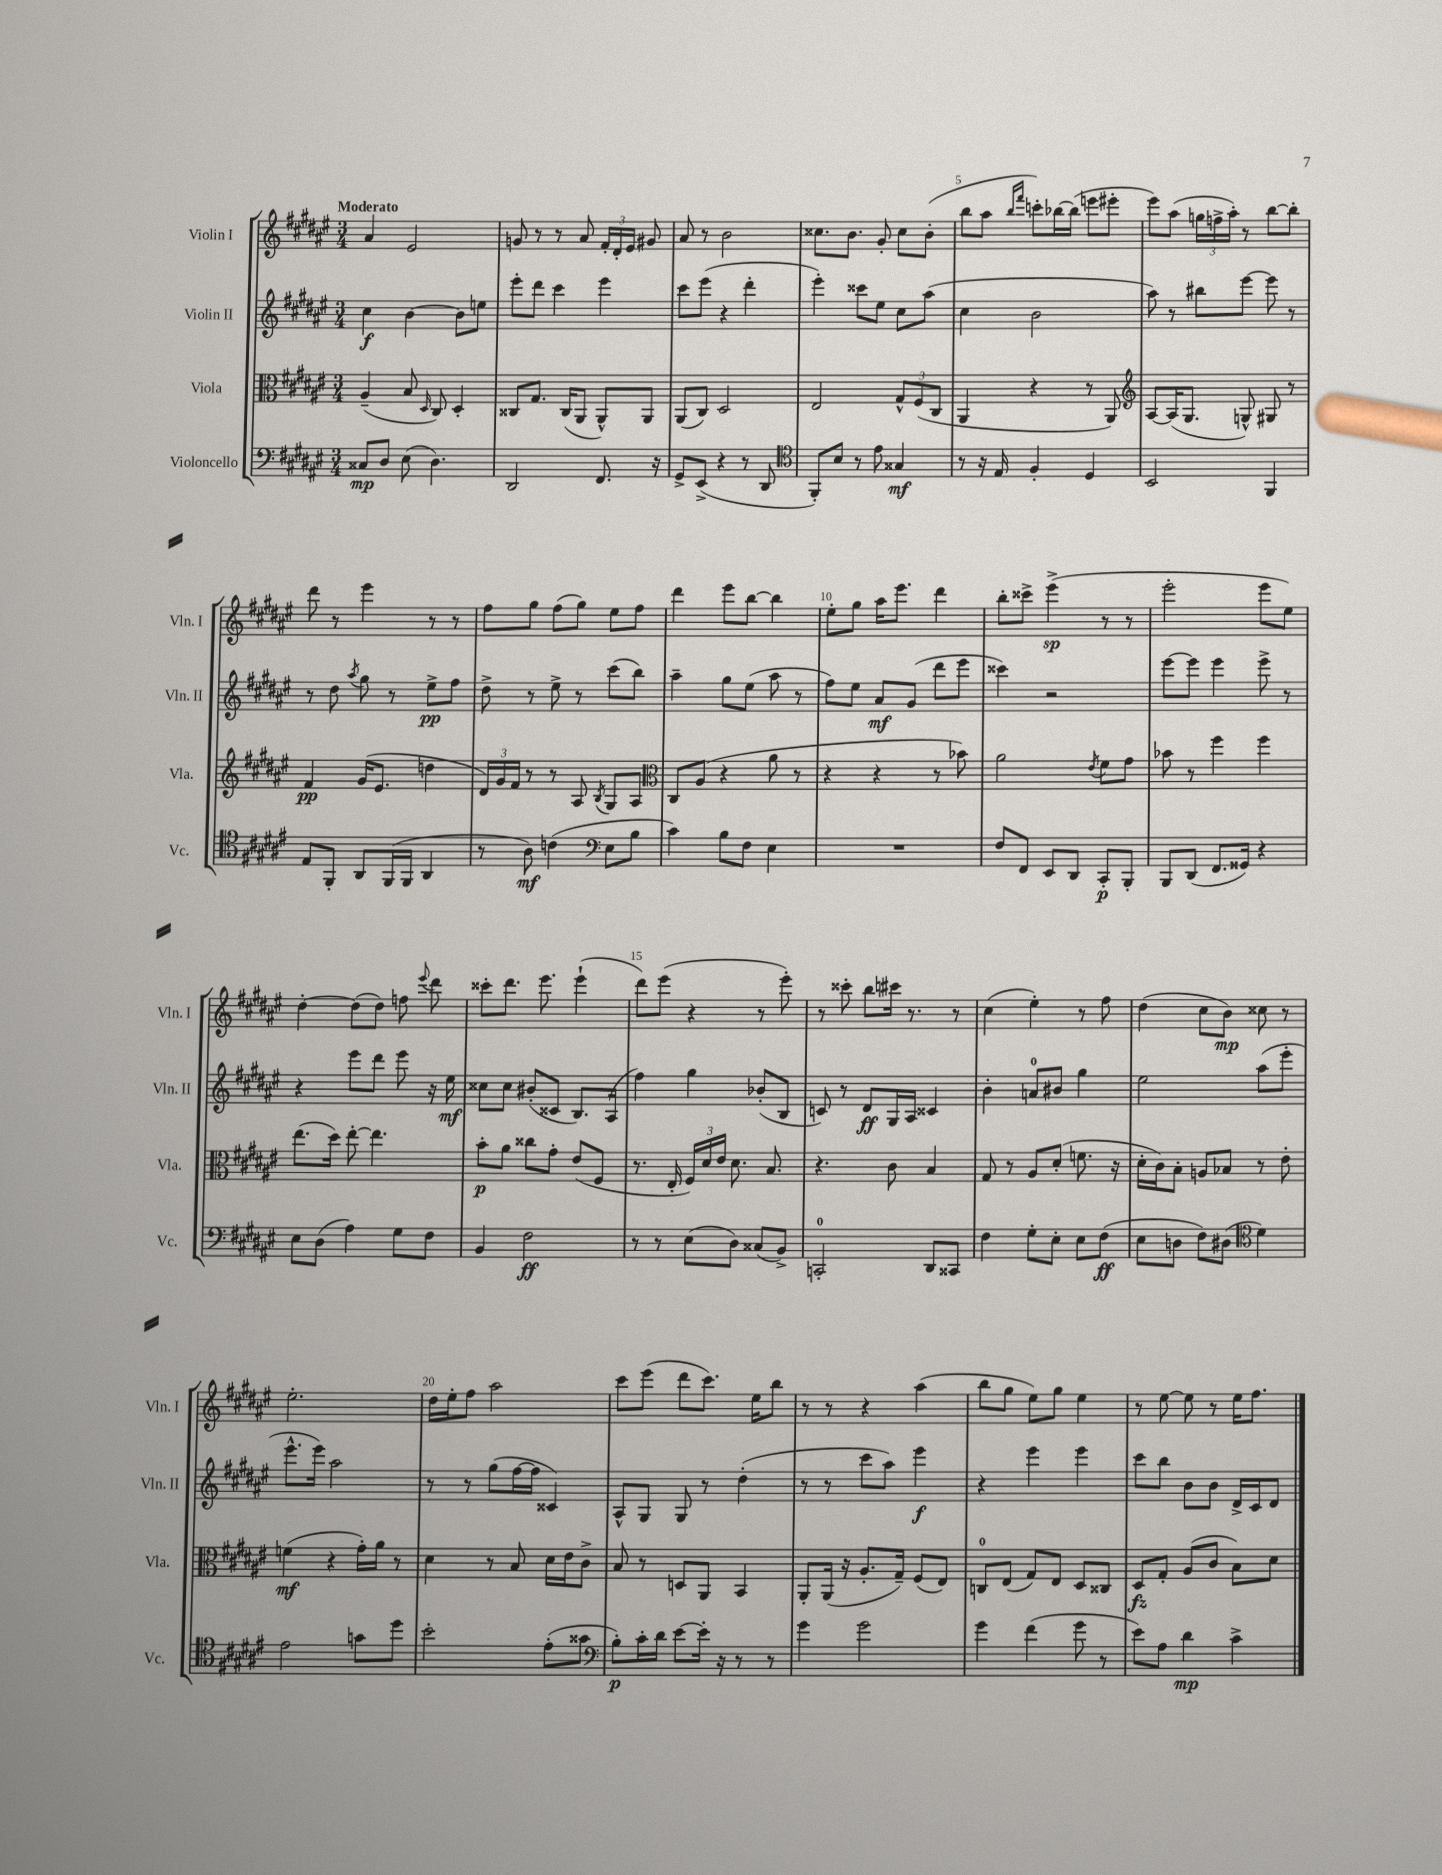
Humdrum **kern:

**kern	**kern	**kern	**kern
*staff4	*staff3	*staff2	*staff1
*clefF4	*clefC3	*clefG2	*clefG2
*k[f#c#g#d#a#e#]	*k[f#c#g#d#a#e#]	*k[f#c#g#d#a#e#]	*k[f#c#g#d#a#e#]
*M3/4	*M3/4	*M3/4	*M3/4
8C##	(4A#~	4cc#	4a#
8D#	.	.	.
(8E#	8B	[4b	2e#
.	16qqD#	.	.
4.D#)	8C#)	.	.
.	4D#'	8b]	.
.	.	8ee	.
=	=	=	=
2DD#	8C##	8eee#'	8g
.	8.G#	8ddd#	8r
.	.	4ccc#	8r
.	(16C##	.	.
.	8AA#	.	8a#
8.FF#	8AA#^^)	4eee#	24f#'
.	.	.	24d#'
.	.	.	24e#
.	8AA#	.	8g#
16r	.	.	.
=	=	=	=
8GG#^	(8AA#	8ccc#	8a#
(8EE#^	8C#)	(8eee#	8r
4r	2D#	4r	2b
8r	.	4ddd#'	.
8DD#	.	.	.
=	=	=	=
*clefC4	*	*	*
8FF#')	2E#	4eee#')	8.cc##
8B	.	.	.
.	.	.	8.b
8r	.	8ccc##	.
8e#	.	8ee#	8g#'
4G##	12G#^^	8cc#	8cc##
.	(12F#	.	.
.	.	(8aa#	(8b'
.	12C#	.	.
=	=	=	=
8r	4AA#	4cc#	8bb
16r	.	.	8aa#
16E#	.	.	.
.	.	.	16qqbb
.	.	.	16qqfff#
4F#'	4r	2b	8ccc')
.	.	.	[16bb-
.	.	.	(16bb-]
4D#	8r	.	8eee
.	8AA#)	.	8eee#'
=	=	=	=
*	*clefG2	*	*
2BB	[8A#	8aa#)	8eee#)
.	(16A#]	8r	(8aa#
.	8.G#	.	.
.	.	8bb#	24gg
.	.	.	24ff^
.	.	.	24aa#')
.	8G^^)	[8eee#	8r
4FF#	8G#	8eee#]	[8bb
.	8r	8r	8bb']
=	=	=	=
8E#	4f#	8r	8ddd#
8FF#'	.	8dd#	8r
.	.	8qaa#	.
8AA#	(16g#	8gg#	4eee#
.	8.e#	.	.
(16FF#	.	8r	.
16FF#	.	.	.
4AA#	4dd	8ee#^	8r
.	.	8ff#	8r
=	=	=	=
8r	24d#)	8dd#^	8ff#
.	24g#	.	.
.	24f#	.	.
8A#)	8r	8r	8gg#
(4c	8r	8ee#^	(8ff#
.	8A#	8r	8gg#)
*clefF4	*	*	*
.	8qB	.	.
8E#	8G#	(8ccc#	8ee#
8B	8A#	8bb)	8ff#
=	=	=	=
*	*clefC3	*	*
4c#)	8C#	4aa#~	4ddd#
.	(8A#	.	.
8B	4r	8gg#	8eee#
8F#	.	(8ee#	[8bb
4E#	8a#	8aa#	4bb]
.	8r	8r	.
=	=	=	=
2.r	4r	8ff#)	8ee#'
.	.	8ee#	8gg#
.	4r	8a#	16aa#
.	.	.	8.eee#
.	.	(8g#	.
.	8r	8ddd#	4ddd#
.	8b-)	8eee#	.
=	=	=	=
8F#	2a#	4ccc##)	8bb'
8FF#	.	.	8ccc##^
8EE#	.	2r	(4eee#^
8DD#	.	.	.
.	8qe#	.	.
8CC#'	8f#	.	8r
8BBB'	8g#	.	8r
=	=	=	=
8BBB	8b-	[8eee#	2eee#'
(8DD#	8r	8eee#]	.
8.FF#	4ff#	4eee#	.
16GG##)	.	.	.
4r	4ff#	8eee#^	8eee#
.	.	8r	8ee#)
=	=	=	=
8E#	(8.ee#	4r	[4dd#'
(8D#	.	.	.
.	16dd#)	.	.
4A#)	[8ee#'	8eee#	(8dd#]
.	4.ee#]	8ddd#	8dd#)
8G#	.	8eee#	8ff
.	.	.	8qqeee#
8F#	.	16r	8ddd#
.	.	16ee#	.
=	=	=	=
4BB	8b'	8cc##	8ccc##'
.	8a#	8cc##	8.ddd#
2F#	8cc##	(8b#'	.
.	.	.	8.eee#
.	8g#'	8c##	.
.	(8e#	8.B)	(4eee#`
.	8F#	.	.
.	.	(16A#	.
=	=	=	=
8r	8.r	4ff#)	8ddd#)
8r	.	.	(8eee#
.	16E#'	.	.
(8E#	24F#)	4gg#	4r
.	24d#	.	.
.	24e#	.	.
8D#)	8.d#	.	.
(8C##	.	(8b-'	8r
.	8.B	.	.
8BB^)	.	8B	8eee#')
=	=	=	=
2CC'	4.r	8c)	8r
.	.	8r	8ccc##'
.	.	8d#	8bb
.	8c#	16G#	16ccc#
.	.	16A#	8.r
8DD#	4B	4c##	.
8CC##	.	.	8r
=	=	=	=
4F#	8G#	4b'	(4cc#
.	8r	.	.
8G#'	8A#	8a	4ee#')
8E#'	(8d#'	8b#	.
8E#	8.f	4gg#	8r
(8F#	.	.	8ff#
.	16r	.	.
=	=	=	=
8E#	16d#'	2ee#	(4dd#
.	16c#)	.	.
8D	8B'	.	.
8F#)	8A	.	8cc#
(8D#	8B-	.	8b)
*clefC4	*	*	*
4d#)	8r	(8aa#	8cc##
.	8e#'	8eee#'	8r
=	=	=	=
2e#	(4f	8.eee#^^	2.ee#'
.	.	16eee#)	.
.	4r	2aa#	.
8g	16g#')	.	.
.	16a#	.	.
8dd#	8r	.	.
=	=	=	=
2b'	4d#	8r	16dd#
.	.	.	16ee#'
.	.	8r	8ff#
.	8r	(8gg#	2aa#
.	8B	[16ff#	.
.	.	16ff#]	.
(8e#'	16d#	4c##)	.
.	16e#	.	.
8g##	8c#^	.	.
=	=	=	=
*clefF4	*	*	*
8B')	8B	8A#^^	8ccc#
16c#'	8r	8G#	(8eee#
16d#	.	.	.
[8e#	8D	8G#	8ddd#
16e#']	8AA#	8r	8.ccc#)
16r	.	.	.
8r	4BB	(4dd#'	.
.	.	.	16ee#
8r	.	.	8bb
=	=	=	=
4g#	8AA#'	8r	8r
.	(16AA#	8r	8r
.	16r	.	.
2g#	8.A#'	8ccc#	4r
.	.	8aa#)	.
.	16G#~)	.	.
.	(8F#	4eee#	(4aa#
.	8E#)	.	.
=	=	=	=
4g#	8C	4r	8bb
.	(8E#	.	8gg#
(4f#	8G#)	4eee#	8ee#)
.	8E#	.	8gg#
8g#	8D#	4eee#	4ee#
8r	8C##	.	.
=	=	=	=
8e#)	8D#	8ccc#	8r
8A#	8G#'	8bb	[8ee#
4d#	(8A#	8b	8ee#]
.	8c#	8b	8r
4c#^	8B)	16d#^	16ee#
.	.	16c#	8.ff#
.	8d#	8d#	.
==	==	==	==
*-	*-	*-	*-
